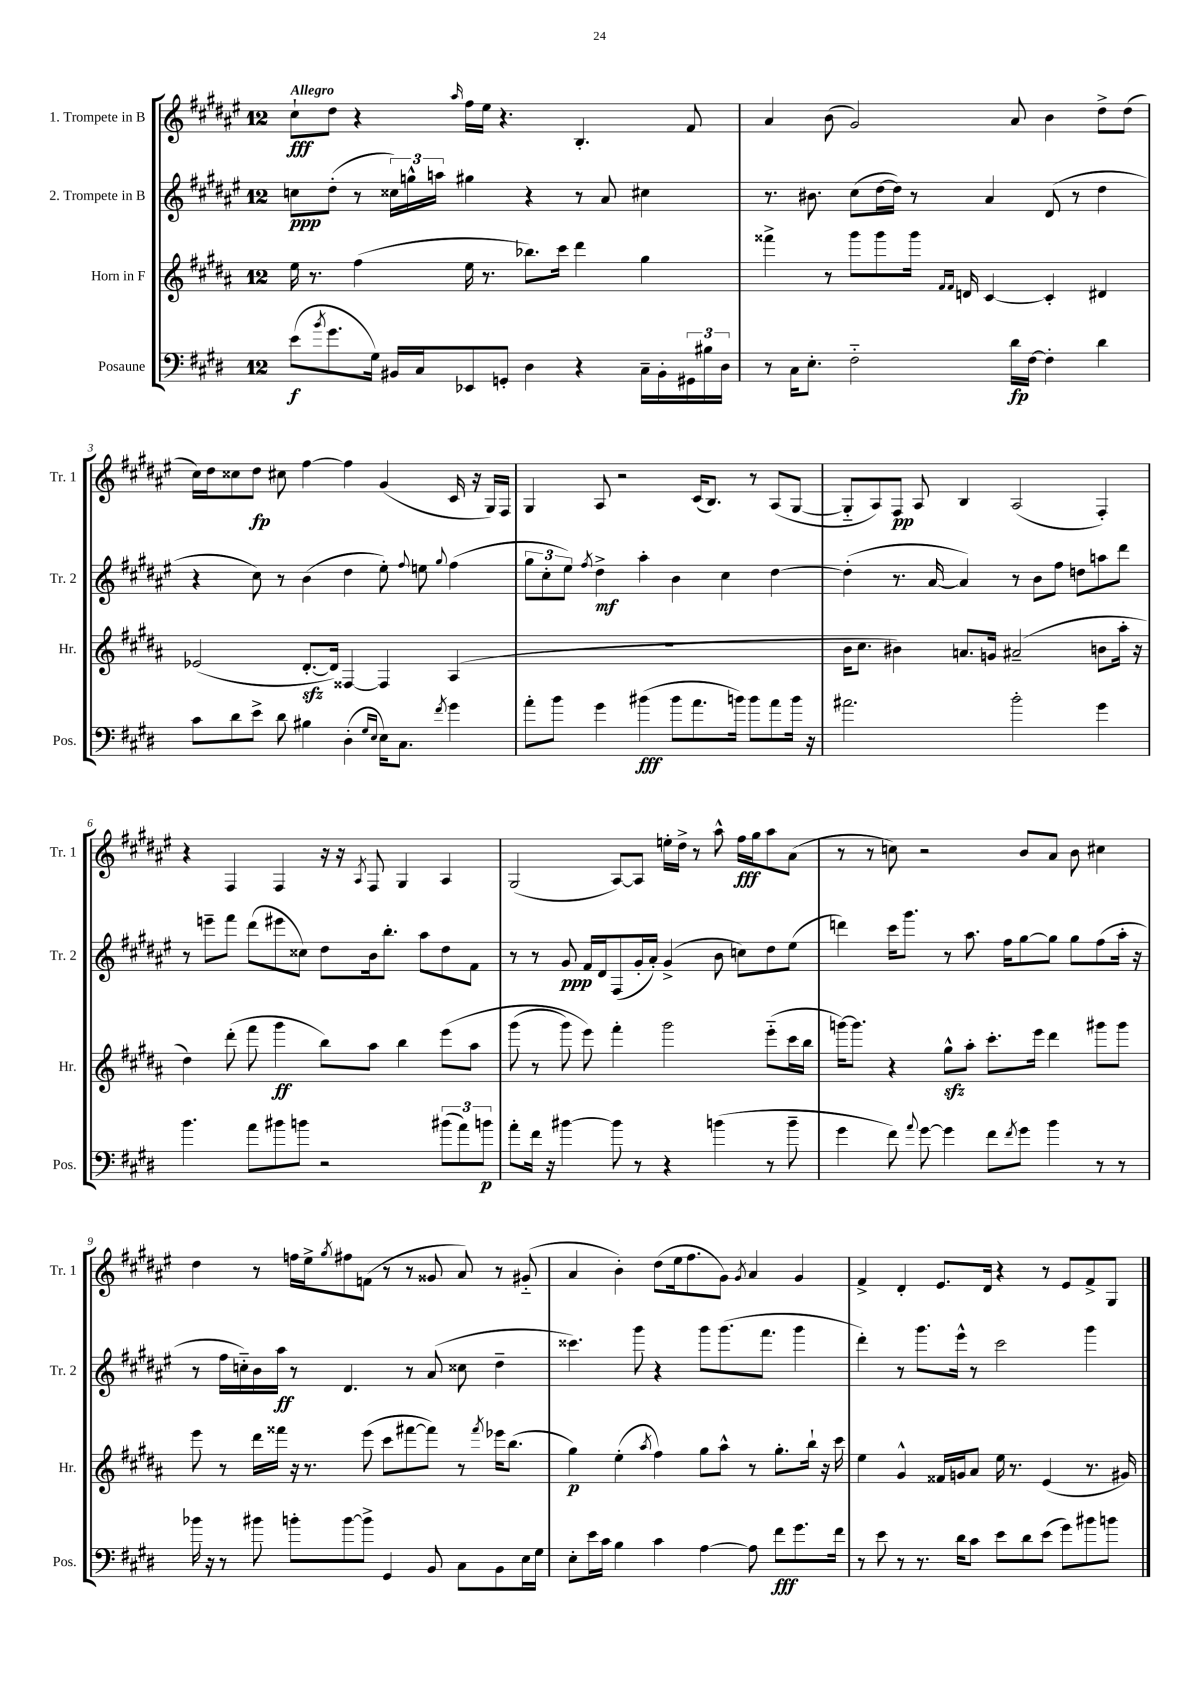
<<
\new StaffGroup <<
\new Staff = "s0" \with { instrumentName = "1. Trompete in B" shortInstrumentName = "Tr. 1" } {
    \clef treble \key fis \major \once \override Staff.TimeSignature.style = #'single-digit \time 12/8 \tempo "Allegro"
    cis''8-!\fff dis''8 r4 \grace { ais''16 } fis''16 eis''16 r4. b4.-. fis'8 |
    ais'4 b'8( gis'2) ais'8 b'4 dis''8-> dis''8( |
    cis''16) dis''16 cisis''8 dis''8\fp cis''8 fis''4~ fis''4 gis'4( cis'16 r16 gis16) fis16 |
    gis4 ais8 r2 cis'16( b8.) r8 ais8( gis8~ |
    gis8-_ ais8) fis8\pp ais8 b4 ais2( fis4-.) |
    r4 fis4 fis4 r16 r16 \acciaccatura { ais8 } fis8 gis4 ais4 |
    gis2( ais8~) ais8 e''16-. dis''16-> r8 ais''8-^ fis''16\fff gis''16 ais''8 ais'8( |
    r8 r8 c''8) r2 b'8 ais'8 b'8 cis''4 |
    dis''4 r8 f''16 eis''16-> \acciaccatura { gis''8 } fis''8 f'8( r8 r8 gisis'8 ais'8) r8 gis'8-_( |
    ais'4 b'4-.) dis''8( eis''16 fis''8. gis'8) \acciaccatura { gis'8 } ais'4 gis'4 |
    fis'4-> dis'4-. eis'8. dis'16 r4 r8 eis'8 fis'8-> gis8 \bar "|." |
}
\new Staff = "s1" \with { instrumentName = "2. Trompete in B" shortInstrumentName = "Tr. 2" } {
    \clef treble \key fis \major \once \override Staff.TimeSignature.style = #'single-digit \time 12/8
    c''8\ppp dis''8-.( r8 \tuplet 3/2 { cisis''16) g''16-^ a''16 } gis''4 r4 r8 ais'8 cis''4 |
    r8. bis'8. cis''8( dis''16~ dis''16) r8 ais'4 dis'8( r8 dis''4 |
    r4 cis''8) r8 b'4( dis''4 eis''8-.) \appoggiatura { fis''8 } e''8 \appoggiatura { gis''8 } fis''4( |
    \tuplet 3/2 { gis''8 cis''8-. eis''8) } \acciaccatura { fis''8 } dis''4->\mf ais''4-. b'4 cis''4 dis''4~ |
    dis''4-.( r8. ais'16~ ais'4) r8 b'8 fis''8 d''8 a''8 dis'''8 |
    r8 e'''8-- fis'''8 dis'''8( eis'''8 cisis''8) dis''8 b'16 b''8.-. ais''8 dis''8 fis'8 |
    r8 r8 gis'8\ppp fis'16 dis'16 fis8( gis'16-. ais'16-.) gis'4->( b'8 c''8) dis''8 eis''8( |
    d'''4) cis'''16 gis'''8. r8 ais''8. fis''16 gis''8~ gis''8 gis''8 fis''8( ais''16-. r16 |
    r8 fis''16 c''16-_) b'16 ais''16\ff r8 dis'4. r8 ais'8( cisis''8 dis''4-- |
    cisis'''4.) gis'''8 r4 gis'''8 gis'''8.( fis'''8. gis'''4 |
    dis'''4-.) r8 gis'''8. eis'''16-^ r8 cis'''2 gis'''4 \bar "|." |
}
\new Staff = "s2" \with { instrumentName = "Horn in F" shortInstrumentName = "Hr." } {
    \clef treble \key b \major \once \override Staff.TimeSignature.style = #'single-digit \time 12/8
    e''16 r8. fis''4( e''16 r8. bes''8.) cis'''16 dis'''4 gis''4 |
    fisis'''4-> r8 gis'''8 gis'''8 gis'''16 \grace { fis'16 fis'16 } d'16 cis'4~ cis'4-. dis'4 |
    ees'2( dis'8.~-.\sfz dis'16) fisis4~ fisis4 ais4( |
    R1. |
    b'16 cis''8. bis'4) a'8. g'16 ais'2--( b'8 ais''16-. r16 |
    dis''4) dis'''8-.( fis'''8 gis'''4\ff b''8) ais''8 b''4 e'''8\( ais''8 |
    gis'''8( r8 gis'''8) e'''8\) fis'''4-. gis'''2 e'''8-_( cis'''16 b''16 |
    g'''16~) g'''8. r4 gis''8-^\sfz ais''8-. cis'''8.-. e'''16 dis'''4 gis'''8 gis'''8 |
    e'''8 r8 dis'''16 fisis'''16 r16 r8. e'''8( cis'''8 fis'''8~ fis'''8) r8 \acciaccatura { fis'''8 } ees'''16 b''8.( |
    gis''4\p) e''4-.( \acciaccatura { ais''8 } fis''4) gis''8 ais''8-^ r8 gis''8.-. b''16-! r16 cis'''16 |
    e''4 gis'4-^ fisis'16 g'16 ais'8 e''16 r8. e'4( r8. gis'16) \bar "|." |
}
\new Staff = "s3" \with { instrumentName = "Posaune" shortInstrumentName = "Pos." } {
    \clef bass \key e \major \once \override Staff.TimeSignature.style = #'single-digit \time 12/8
    e'8\f( \acciaccatura { b'8 } gis'8. gis16) bis,16 cis16 ees,8 g,8-. dis4 r4 cis16-- bis,16-. \tuplet 3/2 { gis,16 bis16 dis16 } |
    r8 cis16 e8.-. fis2-_ dis'16\fp fis16~ fis4-. dis'4 |
    cis'8 dis'8 e'8-> dis'8 bis4 dis4-.( \grace { gis16 e16 } e16) cis8. \acciaccatura { fis'8 } gis'4 |
    a'8-. b'8 gis'4 bis'4\fff( bis'8 a'8. b'16) b'8 a'8 b'16 r16 |
    ais'2. b'2-. gis'4 |
    b'4. a'8 bis'8 b'8 r2 \tuplet 3/2 { bis'8( a'8) b'8\p } |
    a'8-. fis'16 r16 bis'4~ bis'8 r8 r4 b'4( r8 b'8-- |
    gis'4 fis'8) \appoggiatura { a'8 } gis'8~ gis'4 fis'8 \acciaccatura { fis'8 } gis'8 b'4 r8 r8 |
    bes'16 r16 r8 bis'8 b'8-. b'8~ b'8-> gis,4 b,8 cis8 b,8 e16 gis16 |
    e8-. e'16 cis'16 b4 cis'4 a4~ a8 fis'8\fff gis'8. fis'16 |
    r8 e'8 r8 r8. dis'16 cis'8 e'8 dis'8 e'8( gis'8) bis'8 b'8 \bar "|." |
}
>>
>>
